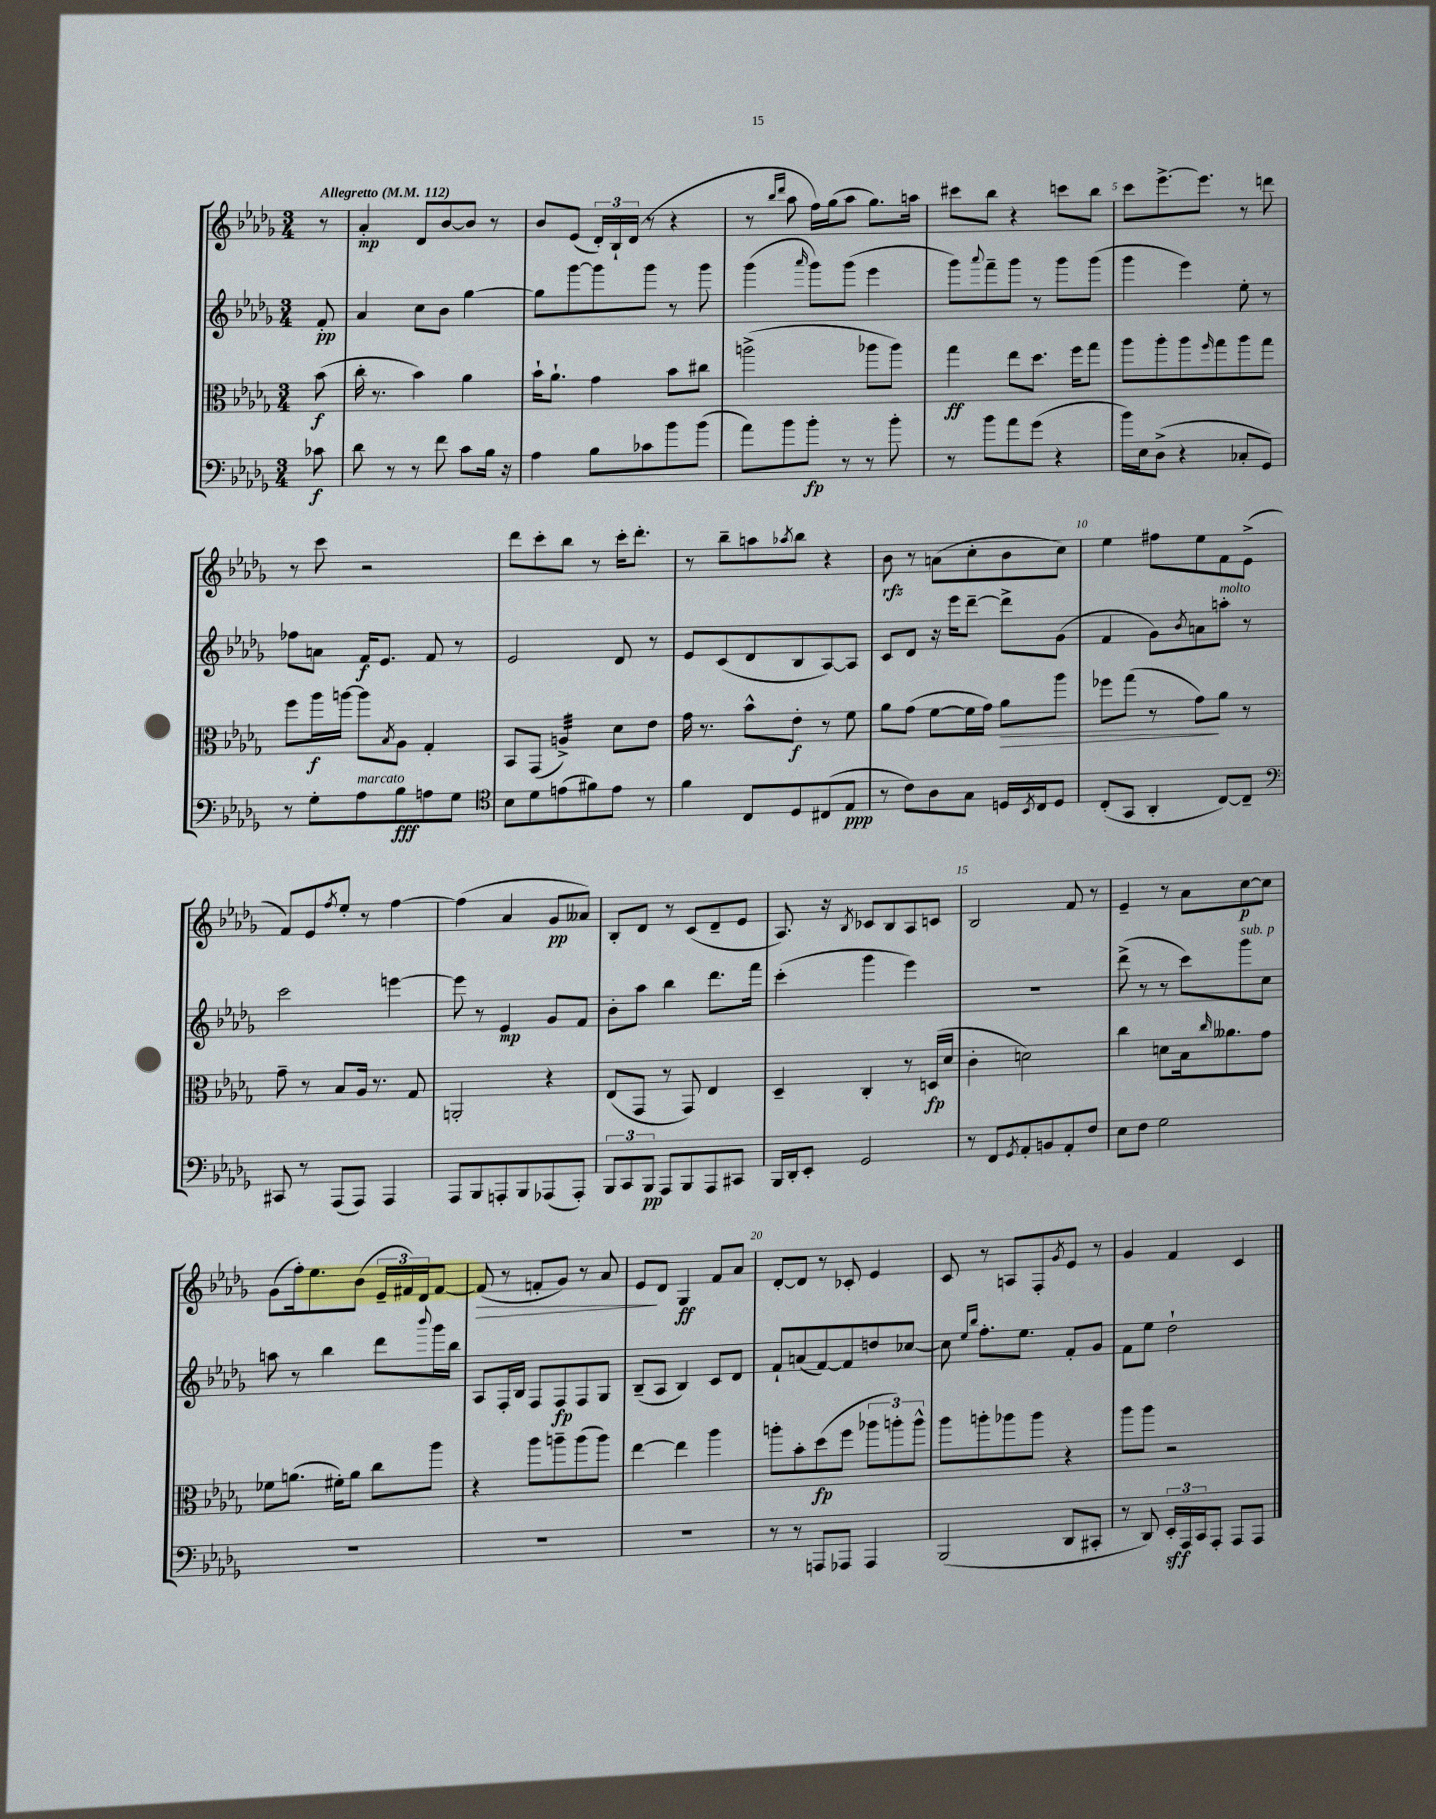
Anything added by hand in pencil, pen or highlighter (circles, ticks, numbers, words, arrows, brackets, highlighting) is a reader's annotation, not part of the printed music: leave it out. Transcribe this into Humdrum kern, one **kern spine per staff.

**kern	**kern	**kern	**kern
*staff4	*staff3	*staff2	*staff1
*clefF4	*clefC3	*clefG2	*clefG2
*k[b-e-a-d-g-]	*k[b-e-a-d-g-]	*k[b-e-a-d-g-]	*k[b-e-a-d-g-]
*M3/4	*M3/4	*M3/4	*M3/4
*MM112	*MM112	*MM112	*MM112
8c-	(8b-	8f'	8r
=	=	=	=
8d-	16cc'	4a-	4a-'
.	8.r	.	.
8r	.	.	.
8r	4b-)	8cc	8d-
8f	.	8b-	[8b-
8c	4a-	[4gg-	8b-]
16B-	.	.	8r
16r	.	.	.
=	=	=	=
4A-	16b-`	8gg-]	8b-
.	8.a-`	.	.
.	.	[8ggg-	(8e-
8B-	4g-	8ggg-]	24d-')
.	.	.	24B-`
.	.	.	(24d-
8c-	.	8ggg-	8r
8b-	8b-	8r	4r
(8b-	8cc#	8ggg-	.
=	=	=	=
8a-)	(2aa^	(4ggg-	8r
.	.	.	16qqbb-
.	.	.	16qqddd-
8b-	.	.	8aa-
.	.	16qqaaa-	.
8b-'	.	8ggg-)	16ff)
.	.	.	(16gg-
8r	.	(8ggg-	8aa-
8r	8aa-	4eee-	8.gg-)
8b-'	8aa-)	.	.
.	.	.	16aa
=	=	=	=
8r	4gg-	8ggg-)	8ccc#
.	.	8qqaaa-	.
8b-	.	8fff~	8bb-
8a-	8ee-	8ggg-	4r
(8g-	8.dd-	8r	.
4r	.	8ggg-	8ccc
.	16ff	.	.
.	8gg-	(8ggg-	8bb-
=	=	=	=
16b-)	8aa-	4ggg-	8ccc
16E-	.	.	.
(8D-^	8aa-'	.	[8.eee-^
4r	8aa-	4eee-)	.
.	.	.	8.eee-]
.	16qqff	.	.
.	8gg-	.	.
8C-'	8aa-	8ee-'	8r
8GG-)	8gg-	8r	8ddd
=	=	=	=
8r	8ff	8ff-	8r
8G-'	16aa-	8a	8ccc
.	[16aa	.	.
8A-	8aa]	16f	2r
.	.	8.e-	.
.	8qB-	.	.
8B-	8A-	.	.
8A	4G-'	8f	.
8G-	.	8r	.
=	=	=	=
*clefC4	*	*	*
8B-	8BB-	2e-	8ddd-
8d-	(8GG-	.	8ccc'
(8e	4A^)	.	8bb-
8f#)	.	.	8r
8e	8d-	8d-	16ccc'
.	.	.	8.ddd-'
8r	8e-	8r	.
=	=	=	=
4f	16g-	8e-	8r
.	8.r	.	.
.	.	(8c	8bb-~
8C	8b-^^	8d-	8aa
.	.	.	8qaa-
8D-	8e-'	8B-	8bb-
(8C#	8r	[8A-)	4r
8E-	8f	8A-]	.
=	=	=	=
8r	8a-	8c	8b-
8c)	(8g-	8d-	8r
8A-	[8f	16r	(8a
.	.	16eee-	.
8G-	16f]	[8ddd-~	8cc'
.	16g-)	.	.
16D	8a-	8ddd-^]	8b-
8qBB-	.	.	.
16C	.	.	.
8D	8aa-	(8g-	8cc)
=	=	=	=
(8C'	8ff-	4f	4ee-
8GG-	(8gg-	.	.
4AA-'	8r	8g-)	8ff#
.	.	8qb-	.
.	8g-)	8a	8ee-
[8C)	8a-	8aa'	8f
8C~]	8r	8r	(8e-^
=	=	=	=
*clefF4	*	*	*
8CC#	8g-~	2ccc	8f)
8r	8r	.	8e-
.	.	.	8qff
(8AAA-	8B-	.	8ee-'
8AAA-)	16A-	.	8r
.	8.r	.	.
4AAA-	.	[4eee	[4ff
.	8G-	.	.
=	=	=	=
8AAA-	2AA'	8eee]	(4ff]
8BBB-	.	8r	.
8AAA'	.	4e-	4a-
8BBB-	.	.	.
(8AAA-	4r	8g-	8g-
8AAA-')	.	8f	8a--)
=	=	=	=
12BBB-	(8E-	8b-'	8B-'
12CC	.	.	.
.	8GG-	8aa-	8d-
12BBB-	.	.	.
8AAA-	8r	4bb-	8r
8BBB-	8GG-)	.	(8c
8AAA-	4E-	8.ddd-	8d-~
8CC#	.	.	8e-
.	.	16fff	.
=	=	=	=
16BBB-	4D-~	(4ccc'	8.A-)
16DD-'	.	.	.
8EE-'	.	.	.
.	.	.	16r
.	.	.	8qB-
2GG-	4C'	4ggg-	8c-
.	.	.	8B-
.	8r	4eee-)	8A-
.	(16D	.	8c
.	16d-	.	.
=	=	=	=
8r	4c'	2.r	2B-
8FF	.	.	.
8qGG-	.	.	.
8AA-'	2d)	.	.
8BB	.	.	.
8AA-'	.	.	8f
8F	.	.	8r
=	=	=	=
8E-	4cc	(8ddd-^	4e-~
8F	.	8r	.
2G-	8d	8r	8r
.	16B-	8ccc)	8a-
.	16qqcc	.	.
.	8.a--	.	.
.	.	8ggg-	[8cc
.	8g-	8cc	8cc]
=	=	=	=
2.r	8f-	8aa	(8g-
.	(8.a	8r	16ff')
.	.	.	8.ee-
.	.	4bb-	.
.	16f#')	.	.
.	8a	.	(8b-
.	8cc	8ddd-	24e-~
.	.	.	24f#)
.	.	.	24d-
.	.	8qqbbb-	.
.	8aa-	16ggg-	[8f#
.	.	16bb-	.
=	=	=	=
2.r	4r	8A-	(8f#]
.	.	16F'	8r
.	.	16B-	.
.	8aa-	8F	8f'
.	8aa~	8F	8g-)
.	(8aa	8F	8r
.	8aa)	8G-	8a-
=	=	=	=
2.r	[4ee-	(8B-~	8e-
.	.	8A-	8d-
.	4ee-]	4B-)	4G-
.	4aa-	8c	8f
.	.	8d-	8a-
=	=	=	=
8r	8aa'	8f`	[8d-'
8r	8b-'	(8a	8d-]
8AAA	(8dd-	[8f)	8r
8AAA-	8ff	8f]	8c-'
4AAA-	12aa-	8dd	4e-
.	12aa')	.	.
.	.	[8cc-	.
.	12aa^^	.	.
=	=	=	=
(2BBB-	8aa-	8cc-]	8c
.	.	16qqee-	.
.	.	16qqbb-	.
.	8aa'	8.ff'	8r
.	8aa-	.	8A
.	.	8.ee-	.
.	8aa-	.	8F'
.	.	.	8qg-
8DD-	4r	8f'	8e-
8CC#'	.	8g-	8r
=	=	=	=
8r	8aa-	8f	4g-
8DD-)	8aa-	8ee-	.
24EE-'	2r	2dd-`	4f
24AAA-	.	.	.
24CC	.	.	.
8AAA-'	.	.	.
8AAA-	.	.	4c
8AAA-	.	.	.
==	==	==	==
*-	*-	*-	*-
